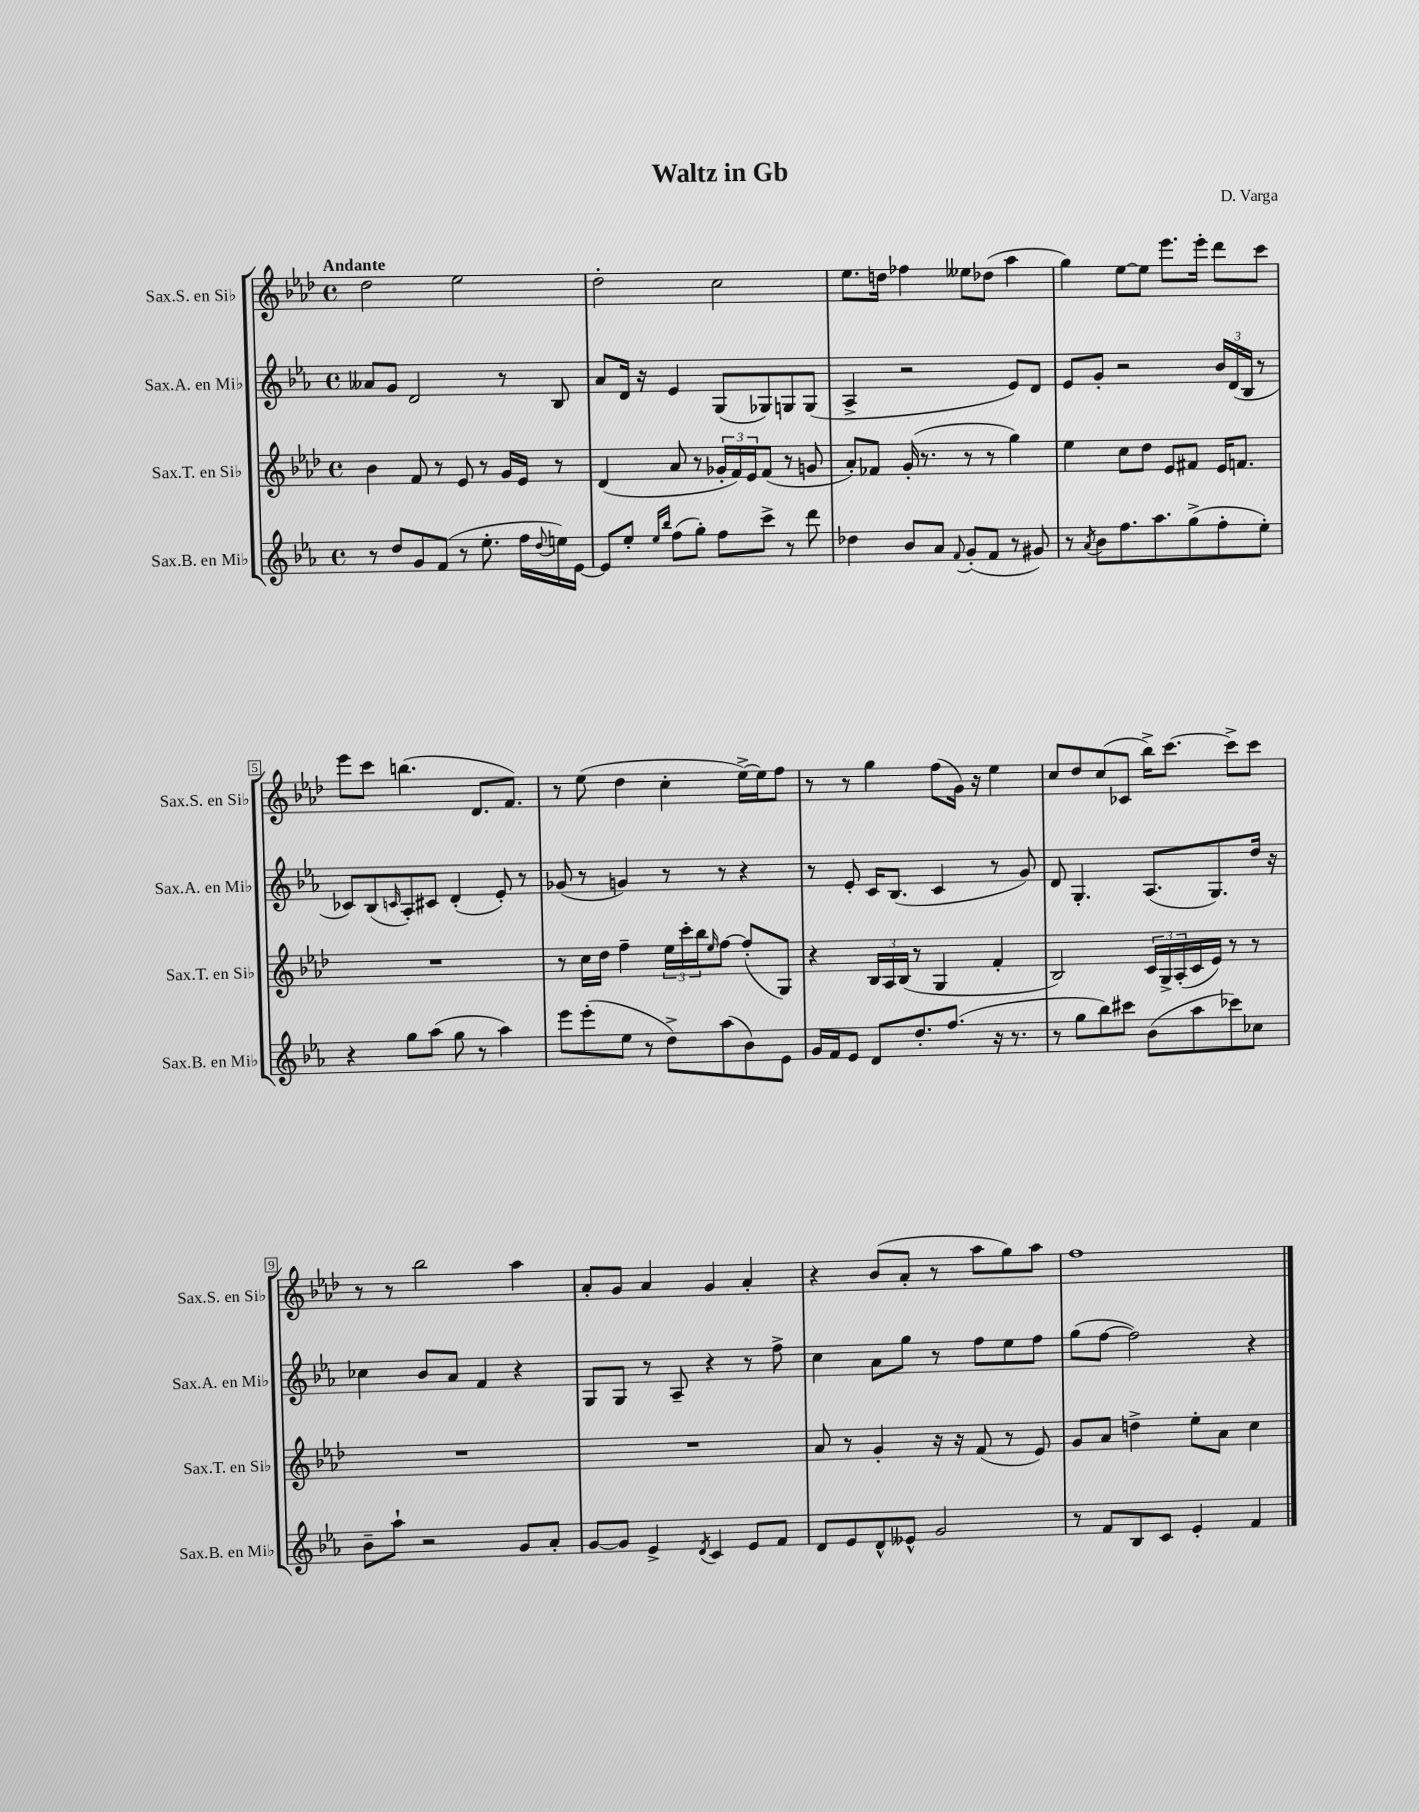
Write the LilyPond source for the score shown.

\header { title = "Waltz in Gb" composer = "D. Varga" }
<<
\new StaffGroup <<
\new Staff = "s0" \with { instrumentName = "Sax.S. en Sib" shortInstrumentName = "Sax.S. en Sib" } {
    \clef treble \key aes \major \defaultTimeSignature \time 4/4 \tempo "Andante"
    des''2 ees''2 |
    des''2-. c''2 |
    ees''8. d''16 fes''4 eeses''8 des''8( aes''4 |
    g''4) ees''8~ ees''8 ees'''8. ees'''16-. des'''8 c'''8 |
    ees'''8 c'''8 b''4.( des'8. f'8.) |
    r8 ees''8( des''4 c''4-. ees''16~->) ees''16 f''8 |
    r8 r8 g''4 f''8( g'16) r16 ees''4 |
    c''8 des''8 c''8( ces'8 bes''16->) c'''8.~ c'''8-> c'''8 |
    r8 r8 bes''2 aes''4 |
    aes'8-. g'8 aes'4 g'4 aes'4-. |
    r4 bes'8( aes'8-. r8 aes''8 g''8) aes''8 |
    f''1 \bar "|." |
}
\new Staff = "s1" \with { instrumentName = "Sax.A. en Mib" shortInstrumentName = "Sax.A. en Mib" } {
    \clef treble \key ees \major \defaultTimeSignature \time 4/4
    aeses'8 g'8 d'2 r8 bes8 |
    aes'8 d'16 r16 ees'4 g8( ges8) g8 g8( |
    aes4-> r2 ees'8) d'8 |
    ees'8 g'8-. r2 \tuplet 3/2 { bes'16 d'16( bes16 } r8 |
    ces'8) bes8( \grace { c'16 } aes8-.) cis'8 d'4-.( ees'8-.) r8 |
    ges'8( r8 g'4) r8 r8 r4 |
    r8 ees'8-. c'16 bes8.( c'4 r8 g'8) |
    d'8 g4.-. aes8.( g8.) d''16 r16 |
    ces''4 bes'8 aes'8 f'4 r4 |
    g8 g8 r8 aes8-- r4 r8 f''8-> |
    c''4 aes'8 g''8 r8 f''8 ees''8 f''8 |
    g''8( f''8~ f''2) r4 \bar "|." |
}
\new Staff = "s2" \with { instrumentName = "Sax.T. en Sib" shortInstrumentName = "Sax.T. en Sib" } {
    \clef treble \key aes \major \defaultTimeSignature \time 4/4
    bes'4 f'8 r8 ees'8 r8 g'16 ees'16 r8 |
    des'4( aes'8 r8 \tuplet 3/2 { ges'16-. f'16) ees'16 } f'8( r8 g'8 |
    aes'8-.) fes'8 g'16-.( r8. r8 r8 g''4) |
    ees''4 c''8 des''8 ees'8 fis'8 ees'16 f'8. |
    R1 |
    r8 c''16 des''16 f''4-- \tuplet 3/2 { ees''16 c'''16-. bes''16 } \grace { ees''16 } f''8~ f''8-.( g8) |
    r4 \tuplet 3/2 { bes16 aes16 bes16( } r8 g4 f'4-. |
    bes2) \tuplet 3/2 { c'16 g16-> aes16-.( } c'16 ees'16) r8 r8 |
    R1 |
    R1 |
    aes'8 r8 g'4-. r16 r16 f'8( r8 ees'8) |
    g'8 aes'8 d''4-> ees''8-. aes'8 c''4 \bar "|." |
}
\new Staff = "s3" \with { instrumentName = "Sax.B. en Mib" shortInstrumentName = "Sax.B. en Mib" } {
    \clef treble \key ees \major \defaultTimeSignature \time 4/4
    r8 d''8 g'8 f'8( r8 ees''8.-. f''16 \appoggiatura { d''8 } e''16) ees'16~ |
    ees'8 ees''8-. \grace { ees''16 bes''16 } f''8( g''8-.) f''8 c'''8-> r8 d'''8 |
    des''4 bes'8 aes'8 \appoggiatura { f'8 } g'8-.( f'8 r8 gis'8) |
    r8 \acciaccatura { aes'8 } bes'8 f''8. aes''8. g''8->( f''8-. ees''8-.) |
    r4 g''8 aes''8( g''8 r8 aes''4) |
    ees'''8 ees'''8-.( ees''8 r8 d''8->) aes''8( bes'8) ees'8 |
    g'16 f'16 ees'8 d'8 d''8.-. f''8.( r16 r8. |
    r8 g''8 bes''8) cis'''8 bes'8( aes''8 ces'''8) ces''8 |
    bes'8-- aes''8-! r2 g'8 aes'8-. |
    g'8~ g'8 ees'4-> \acciaccatura { d'8 } c'4 ees'8 f'8 |
    d'8 ees'8 d'8-^ eeses'8-^ g'2 |
    r8 f'8 bes8 c'8 ees'4-. f'4 \bar "|." |
}
>>
>>
\layout { \context { \Score \override BarNumber.stencil = #(make-stencil-boxer 0.1 0.3 ly:text-interface::print) } }
